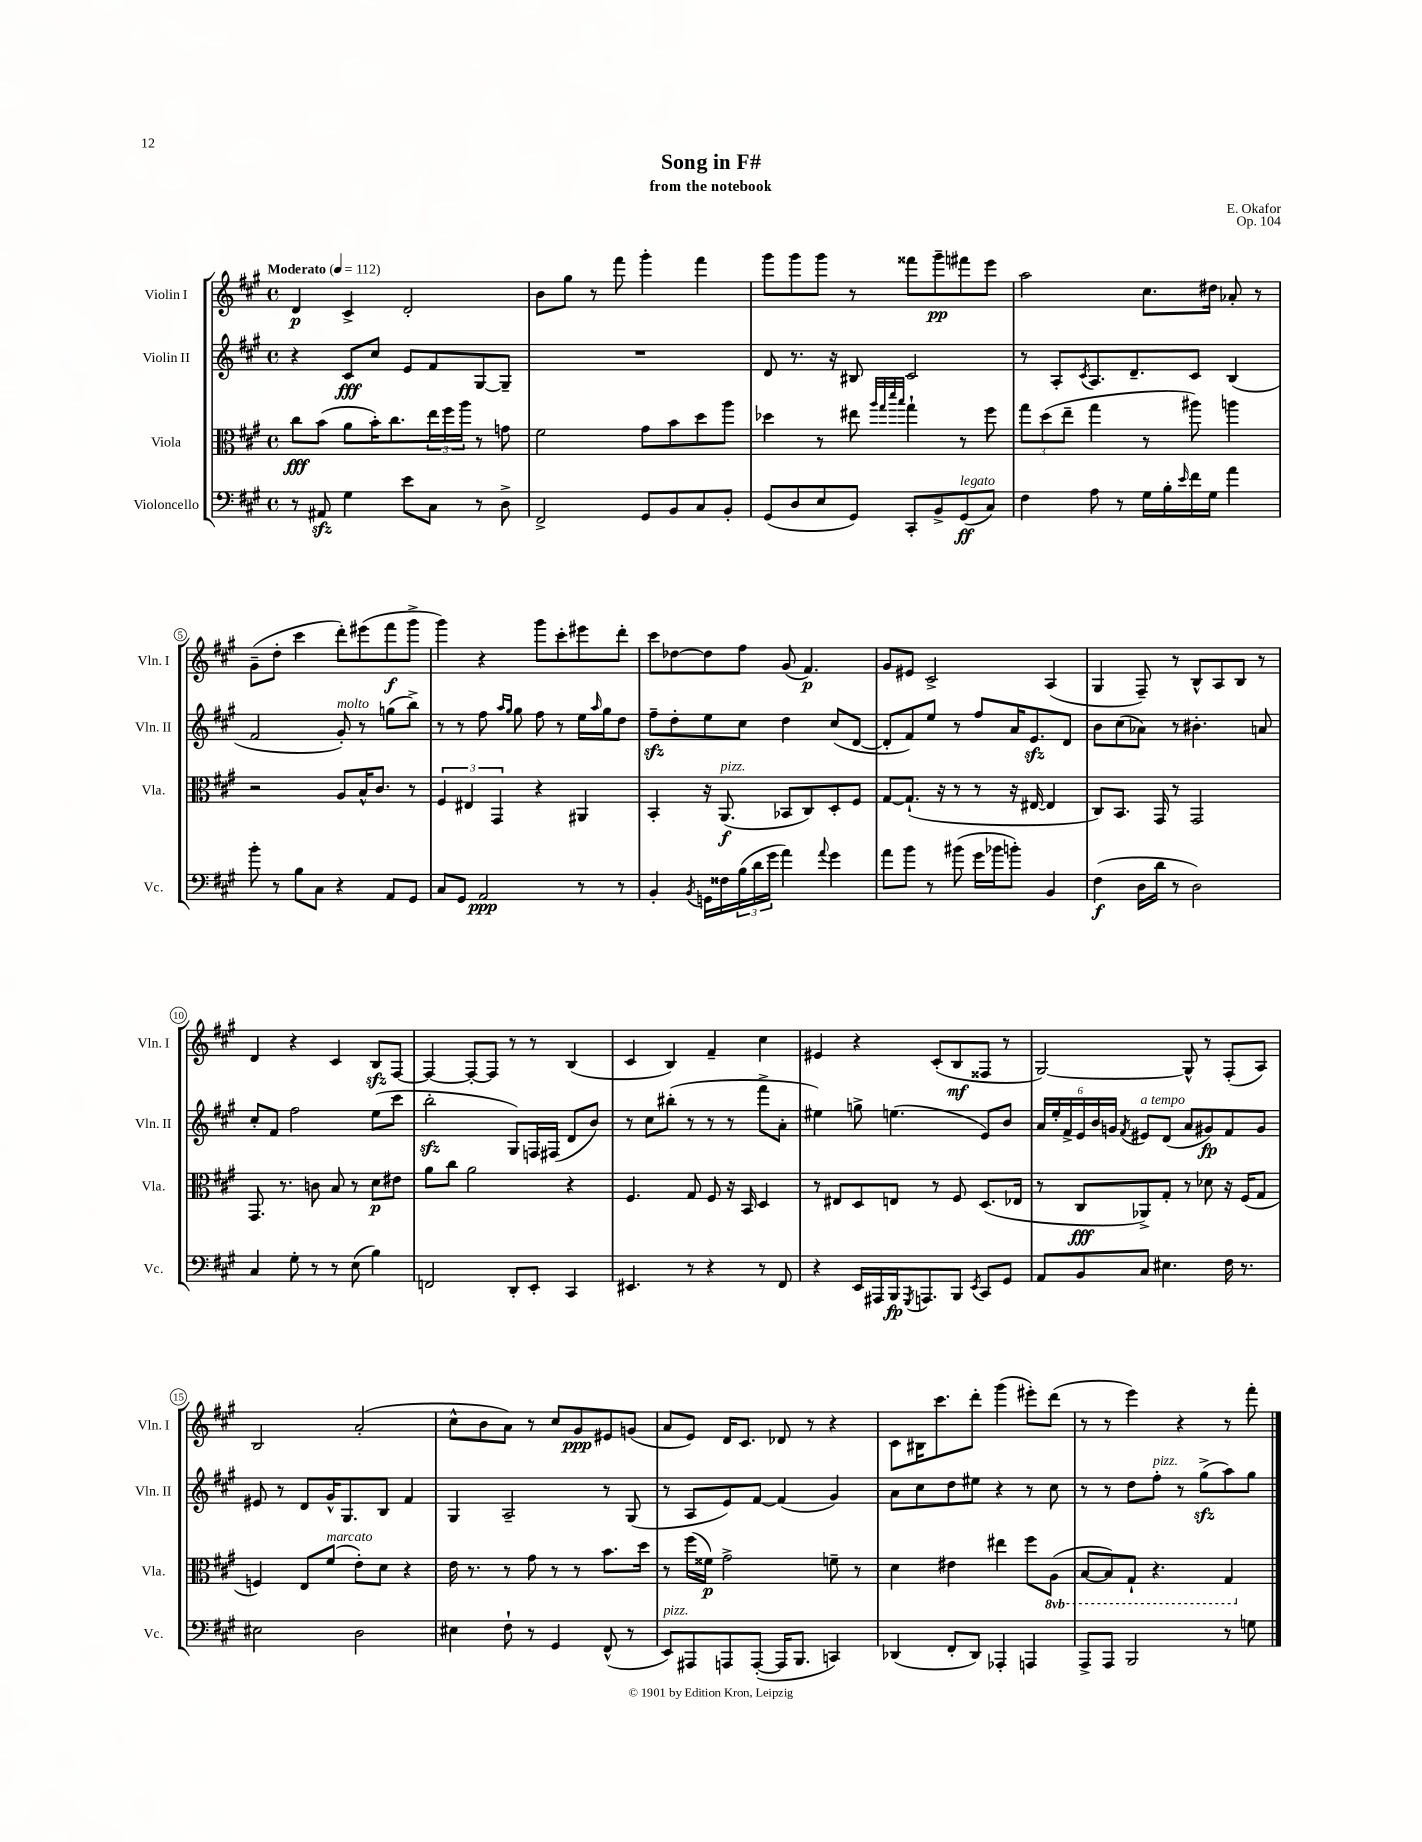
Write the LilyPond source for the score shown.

\header { title = "Song in F#" composer = "E. Okafor" subtitle = "from the notebook" opus = "Op. 104" }
<<
\new StaffGroup <<
\new Staff = "s0" \with { instrumentName = "Violin I" shortInstrumentName = "Vln. I" } {
    \clef treble \key a \major \defaultTimeSignature \time 4/4 \tempo "Moderato" 4 = 112
    d'4\p cis'4-> d'2-. |
    b'8 gis''8 r8 fis'''8 gis'''4-. fis'''4 |
    gis'''8 gis'''8 gis'''8 r8 fisis'''8 gis'''8--\pp fis'''8 e'''8 |
    a''2 cis''8. dis''16 aes'8-. r8 |
    gis'8--( d''8-. cis'''4 d'''8-.) eis'''8( fis'''8\f gis'''8-> |
    gis'''4) r4 gis'''8 cis'''8-. eis'''8 d'''8-. |
    cis'''8 des''8~ des''8 fis''8 gis'8( fis'4.\p) |
    gis'8 eis'8 cis'2-> a4( |
    gis4 fis8--) r8 b8-^ a8 b8 r8 |
    d'4 r4 cis'4 b8\sfz fis8~ |
    fis4~ fis8~-. fis8 r8 r8 b4( |
    cis'4 b4) fis'4-- cis''4 |
    eis'4 r4 cis'8-.( b8\mf fisis8 r8 |
    gis2~) gis8-^ r8 fis8-.( a8) |
    b2 a'2-.( |
    cis''8-^ b'8 a'8) r8 cis''8 gis'8\ppp eis'8 g'8( |
    a'8 e'8) d'16 cis'8. des'8 r8 r4 |
    cis'8 bis16 cis'''8. d'''8-. gis'''4( eis'''8-.) d'''8( |
    r8 r8 e'''4) r4 r8 fis'''8-. \bar "|." |
}
\new Staff = "s1" \with { instrumentName = "Violin II" shortInstrumentName = "Vln. II" } {
    \clef treble \key a \major \defaultTimeSignature \time 4/4
    r4 cis'8\fff cis''8 e'8 fis'8 gis8~ gis8-- |
    R1 |
    d'8 r8. r16 bis8 cis'2 |
    r8 a8-. \acciaccatura { cis'8 } a8. d'8.-- cis'8 b4( |
    fis'2 gis'8-.^\markup { \italic "molto" }) r8 g''8( b''8->) |
    r8 r8 fis''8 \grace { a''16 gis''16 } gis''8 fis''8 r8 e''16 \grace { a''16 } gis''16 d''8 |
    fis''8--\sfz d''8-. e''8 cis''8 d''4 cis''8( d'8~ |
    d'8-. fis'8) e''8 r8 fis''8 a'16 e'8.\sfz d'8 |
    b'8 cis''8( aes'8) r8 bis'4.-. a'8 |
    cis''8-. fis'8 fis''2 e''8( cis'''8 |
    b''2-.\sfz gis8) f16 fis16( d'8 b'8) |
    r8 cis''8 bis''8-.( r8 r8 r8 fis'''8-> a'8-. |
    eis''4) g''8-> e''4.( e'8) b'8 |
    \tuplet 6/4 { a'16 e''16-. fis'16-> e'16 b'16 g'16 } \acciaccatura { fis'8 } eis'8^\markup { \italic "a tempo" } d'8( a'8 gis'8\fp) fis'8 gis'8 |
    eis'8 r8 d'8 gis'16-^ gis8. b8 fis'4 |
    gis4 a2-- r8 gis8( |
    r8 a8 e'8) fis'8~ fis'4( gis'4) |
    a'8 cis''8 d''8 eis''8 r4 r8 cis''8 |
    r8 r8 d''8 fis''8-.^\markup { \italic "pizz." } r8 gis''8->\sfz( a''8) gis''8 \bar "|." |
}
\new Staff = "s2" \with { instrumentName = "Viola" shortInstrumentName = "Vla." } {
    \clef alto \key a \major \defaultTimeSignature \time 4/4 \set Staff.ottavationMarkups = #ottavation-simple-ordinals
    cis''8\fff b'8( a'8 b'16-.) cis''8. \tuplet 3/2 { e''16 fis''16 a''16 } r8 g'8 |
    fis'2 gis'8 b'8 d''8 a''8 |
    des''4 r8 eis''8 \grace { a''32 gis''32 d'''32 b''32 } gis''4-! r8 fis''8 |
    \tuplet 3/2 { gis''8 d''8( e''8-- } gis''4 r8 ais''8) a''4 |
    r2 a8 b16-^ cis'8. r8 |
    \tuplet 3/2 { fis4 eis4 gis,4 } r4 ais,4 |
    b,4-. r16 a,8.\f^\markup { \italic "pizz." }( bes,8 cis8) d8-. fis8 |
    gis8~ gis8.-!( r16 r8 r8 r16 eis16~ eis4 |
    cis8) b,8. gis,16 r8 gis,2 |
    gis,8. r8. c'8 b8 r8 d'8\p eis'8 |
    a'8 cis''8 a'2 r4 |
    fis4. gis8 fis8 r16 b,16 d4 |
    r8 eis8 d8 e8 r8 fis8 d8.( ees16 |
    r8 cis8\fff aes,8->) gis8-. r8 des'8 r16 fis16( gis8 |
    f4) e8 fis'8^\markup { \italic "marcato" }( e'8-.) d'8 r4 |
    e'16 r8. r8 gis'8 r8 r8 b'8. d''16 |
    r8 fis''16( fisis'16\p) gis'2-> f'8-- r8 |
    d'4 eis'4 eis''4 fis''8 \ottava #-1 a,8( |
    b,8~ b,8) gis,8-! r4. gis,4 \ottava #0 \bar "|." |
}
\new Staff = "s3" \with { instrumentName = "Violoncello" shortInstrumentName = "Vc." } {
    \clef bass \key a \major \defaultTimeSignature \time 4/4
    r8 ais,8\sfz gis4 e'8 cis8 r8 d8-> |
    fis,2-> gis,8 b,8 cis8 b,8-. |
    gis,8( d8 e8 gis,8) cis,8-. b,8-> gis,8\ff^\markup { \italic "legato" }( cis8) |
    fis4 a8 r8 gis16 b16-. \grace { e'16 } fis'16 gis16 a'4 |
    b'8-. r8 b8 cis8 r4 a,8 gis,8 |
    cis8 gis,8 a,2\ppp r8 r8 |
    b,4-. \acciaccatura { b,8 } g,16 fisis16 \tuplet 3/2 { b16( d'16 gis'16 } a'4) \appoggiatura { a'8 } gis'4 |
    a'8 b'8 r8 bis'8( gis'16 bes'16 b'8-.) b,4 |
    fis4\f( d16 d'16 r8 d2) |
    cis4 gis8-. r8 r8 e8( b4) |
    f,2 d,8-. e,8-. cis,4 |
    eis,4. r8 r4 r8 fis,8 |
    r4 e,16 ais,,16 b,,16\fp \acciaccatura { gis,,8 } a,,8. b,,8 \acciaccatura { e,8 } cis,8 gis,8 |
    a,8 b,8 cis8 eis4. fis16 r8. |
    eis2 d2 |
    eis4 fis8-! r8 gis,4 fis,8-^( r8 |
    e,8^\markup { \italic "pizz." }) ais,,8 a,,8 a,,8~-.( a,,16 b,,8. c,4) |
    des,4( fis,8-. des,8) aes,,4-. a,,4 |
    a,,8-> a,,8 b,,2 r8 g8 \bar "|." |
}
>>
>>
\layout { \context { \Score \override BarNumber.stencil = #(make-stencil-circler 0.1 0.3 ly:text-interface::print) } }
